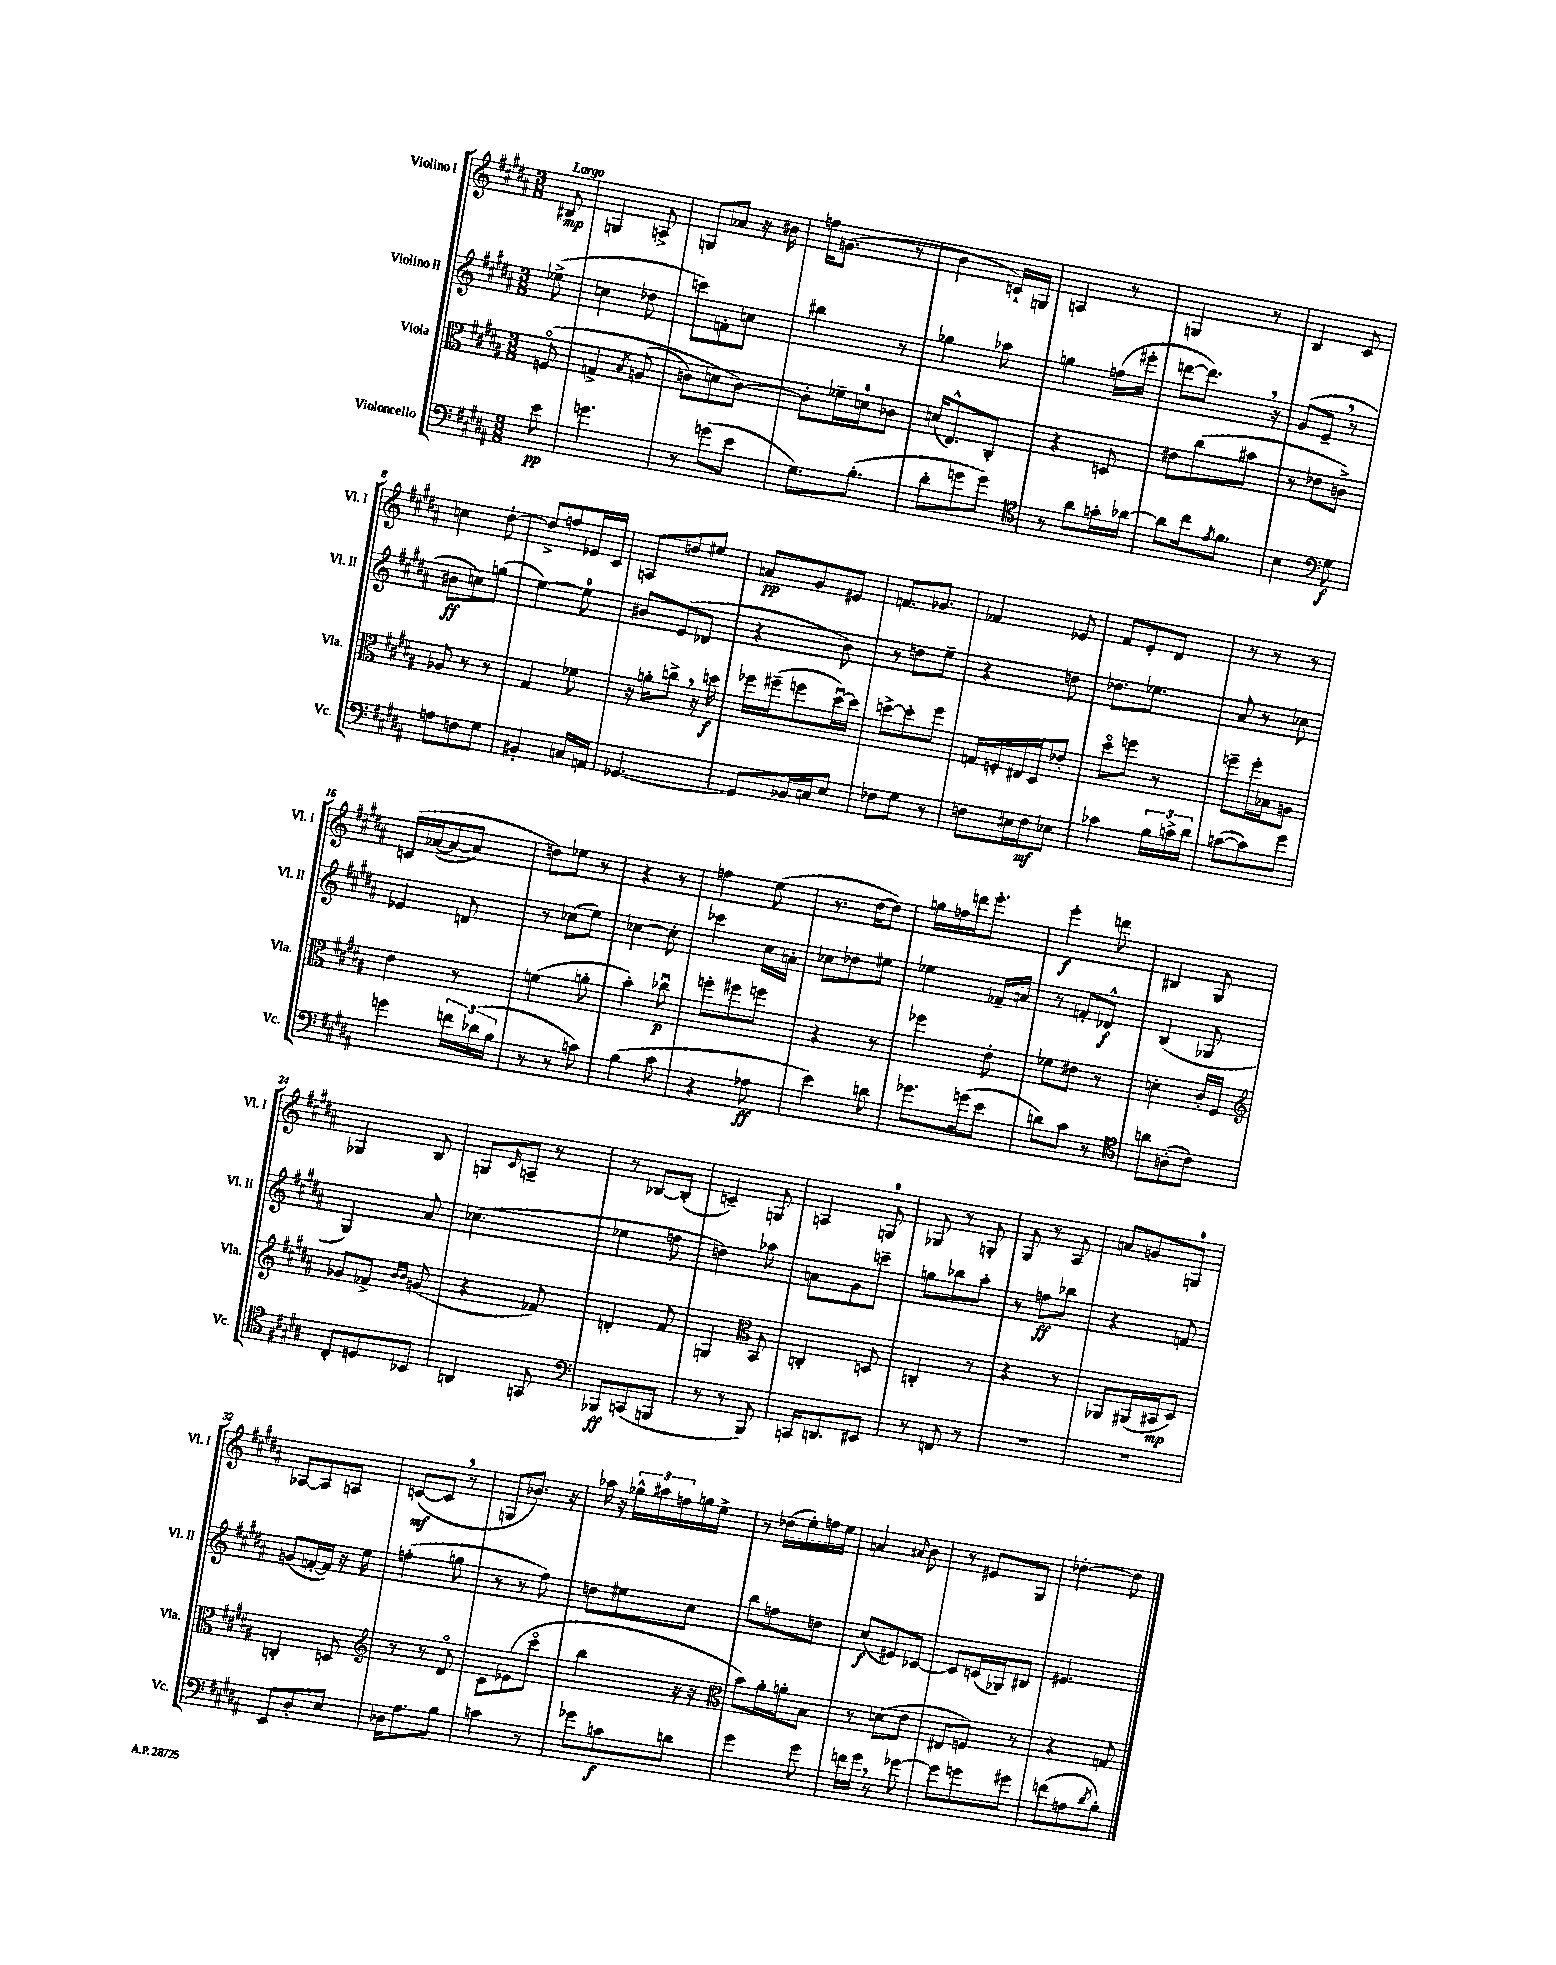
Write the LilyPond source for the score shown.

<<
\new StaffGroup <<
\new Staff = "s0" \with { instrumentName = "Violino I" shortInstrumentName = "Vl. I" } {
    \clef treble \key b \major \numericTimeSignature \time 3/8 \partial 8 \tempo "Largo"
    bis8\mp |
    g4 a8-> |
    g8 aes'8 r16 bis'16 |
    f''16 g'8.( r8 |
    b'4 c'16-!) g16 |
    a4 r8 |
    g4 r8 |
    b4 cis'8 |
    c''4 dis''8~-. |
    dis''8-> f''8 ees'16 cis'16 |
    a8 d''8 eis''8 |
    a'8\pp gis'8 eis'8 |
    f'8. ges'8. |
    fes'4 ees'8 |
    fis'8 e'8-. dis'8 |
    r8 r8 r8 |
    c'16\( aes'16~( aes'8~ aes'8) |
    d''8\) ees''8 r8 |
    r4 r8 |
    f''4 e''8( |
    r8. dis''16~ dis''8) |
    g''16 f''16 d'''16 e'''8.-. |
    e'''4-.\f d'''8 |
    bis4 gis8 |
    ges4 b8 |
    g8 \grace { cis'16 } a8-- r8 |
    r8 bes8~ bes8-.( |
    c'4--) g8 |
    a4 g8-0 |
    ges8 r8 g8-. |
    gis8 r8 ais8 |
    a'8 g'8 g8-0 |
    aes8~ aes8 a8 |
    c'8~\mf( c'8 \breathe r8 |
    g8 bes'8.) r16 |
    aes''16 r16 \tuplet 3/2 { ges''16-^ ais''16 f''16 } g''16 e''16-> |
    r8 des''16( e''16-.) f''16 e''16 |
    a'4 \appoggiatura { ais'8 } b'8 |
    r8 eis'8 gis8 |
    des''4~-. des''8 \bar "|." |
}
\new Staff = "s1" \with { instrumentName = "Violino II" shortInstrumentName = "Vl. II" } {
    \clef treble \key b \major \numericTimeSignature \time 3/8 \partial 8
    ees''8->( |
    c''4 des''8 |
    c'''8) f'8-. c''8 |
    bis''4 r8 |
    ges''4 aes''8 |
    g''4 f''16( eis'''16-. |
    d'''8~ d'''8.) \breathe r16 |
    gis'8( e'8-- \breathe r8 |
    bis'8\ff c''8) g''8( |
    e''4~) e''8-0 |
    bis'8 e'8( des'8 |
    r4 b'8) |
    r8 d''8 e''8-- |
    r4 d''8 |
    des''8. ees''8. |
    ais'8 r8 ces''8 |
    ees'4 d'8 |
    r8 ces''8( e''8) |
    ces''4~ ces''8-. |
    ces'''4 cis''16 a'16-. |
    ces''8 des''8 eis''8 |
    ees''4 fes'16-- a'16 |
    r8 f'8-. des'8-^\f |
    b4( ges8 |
    gis4) ais'8 |
    ces''4.( |
    ees''4 f''8 |
    d''4) aes''8 |
    a'8 gis'8 c'''8-- |
    g''8 bes''8 ais''8-. |
    r8 f''8\ff bes''8 |
    r4 f'8 |
    g'8( f'16~-. f'16) r16 e''16 |
    f''4-.( g''8 |
    r8 r8 fis''8) |
    d''8 eis''8 cis''8 |
    b''8 f''8 d''8 |
    cis''8\f( eis'8) ces'8~ |
    ces'8 c'16( ges16) bis8 |
    eis'4. \bar "|." |
}
\new Staff = "s2" \with { instrumentName = "Viola" shortInstrumentName = "Vla." } {
    \clef alto \key b \major \numericTimeSignature \time 3/8 \partial 8
    f8\flageolet\( |
    g4-> \acciaccatura { b8 } a8( |
    c'8) d'8 c'8~\) |
    c'8-. fes'16-- d'16-0 ces'8 |
    d'16( e8.-^) cis8-. |
    r4 d8 |
    eis'8 cis''8( bis'8 |
    r8 ees'8 c'8->) |
    aes8 r8 r8 |
    gis4 fes'8 |
    r16 a'16-. c''8-> \breathe r16 d''16\f |
    fes''16 fis''16--( f''8 dis''16~\downbow) dis''16 |
    d''8~-> d''8-. fis''8 |
    g16 f16-. eis16 dis16 ees'8-. |
    dis''8\flageolet f''8 r8 |
    f''8-- f''16-. bes16 a8 |
    e'4 r8 |
    f'4( a'8-. |
    b'4-.) ces''8\downbow\p |
    f''8-. fis''8 f''8 |
    r4 r8 |
    fes''4 e'8-. |
    fes'8 eis'8 r8 |
    d'4-. cis'16-. fis16 |
    \clef treble ges'8 fes'8-> \grace { b'16 b'16 } g'8( |
    r4 fes'8) |
    d'4-. fis'8 |
    g4 \clef alto b,8 |
    c4-. d8 |
    c4-. r8 |
    r4 r8 |
    aes,8 ais,16( bis,16\mp dis8) |
    c4-. d8 |
    \clef treble r8 r8 dis'8\flageolet |
    cis'8 ees'8( cis'''8\flageolet |
    b''4 r16 r16 |
    \clef alto b'8) ais'16-. a'16-. b8 |
    r8 d'8( e'8 |
    eis8 f8) r8 |
    r4 g8 \bar "|." |
}
\new Staff = "s3" \with { instrumentName = "Violoncello" shortInstrumentName = "Vc." } {
    \clef bass \key b \major \numericTimeSignature \time 3/8 \partial 8
    e'8\pp |
    g'4. |
    r8 g'8( e'8 |
    gis8.) b8.-.( |
    dis'8-. g'8 g'8) |
    \clef tenor r8 ais'8 g'16-. aes'16~ |
    aes'8 cis''16 \acciaccatura { e'8 } fis'8. |
    b4 \clef bass gis8\f |
    a8 f8 gis8 |
    bis,4-. c16 a,16 |
    ges,4.~ |
    ges,8 bes,16 c16 e8 |
    fes8 gis8 r8 |
    f8 eis16 f16\mf ees8 |
    ces'4 \tuplet 3/2 { b16 c'16-> dis'16 } |
    c'8~( c'8) gis'8 |
    g'4 \tuplet 3/2 { f'16 des'16( b16 } |
    r8 r8 c'8) |
    b4( cis'8 |
    r4 aes8\ff |
    e'4) d'8 |
    ges'8. g'16( e'8 |
    d'8) cis'8 r8 |
    \clef tenor a'8 a8-.( cis'8) |
    cis8-. d8 bes,8 |
    a,4 g,8 |
    \clef bass bes,,8\ff c,8( b,,8 |
    r8 r8 b,,8) |
    c,16 d,8. eis,8 |
    r8 f,8 r8 |
    R4. |
    R4. |
    e,8 dis8-. e8 |
    des16 ais8. b8 |
    c'4 r8 |
    ges'8 c'8\f d'8 |
    gis'4 gis'8 |
    f'16 gis'16 \breathe r8 ges'8~ |
    ges'8 g'8 gis'8 |
    f'8( a8 \acciaccatura { dis'8 } b8-.) \bar "|." |
}
>>
>>
